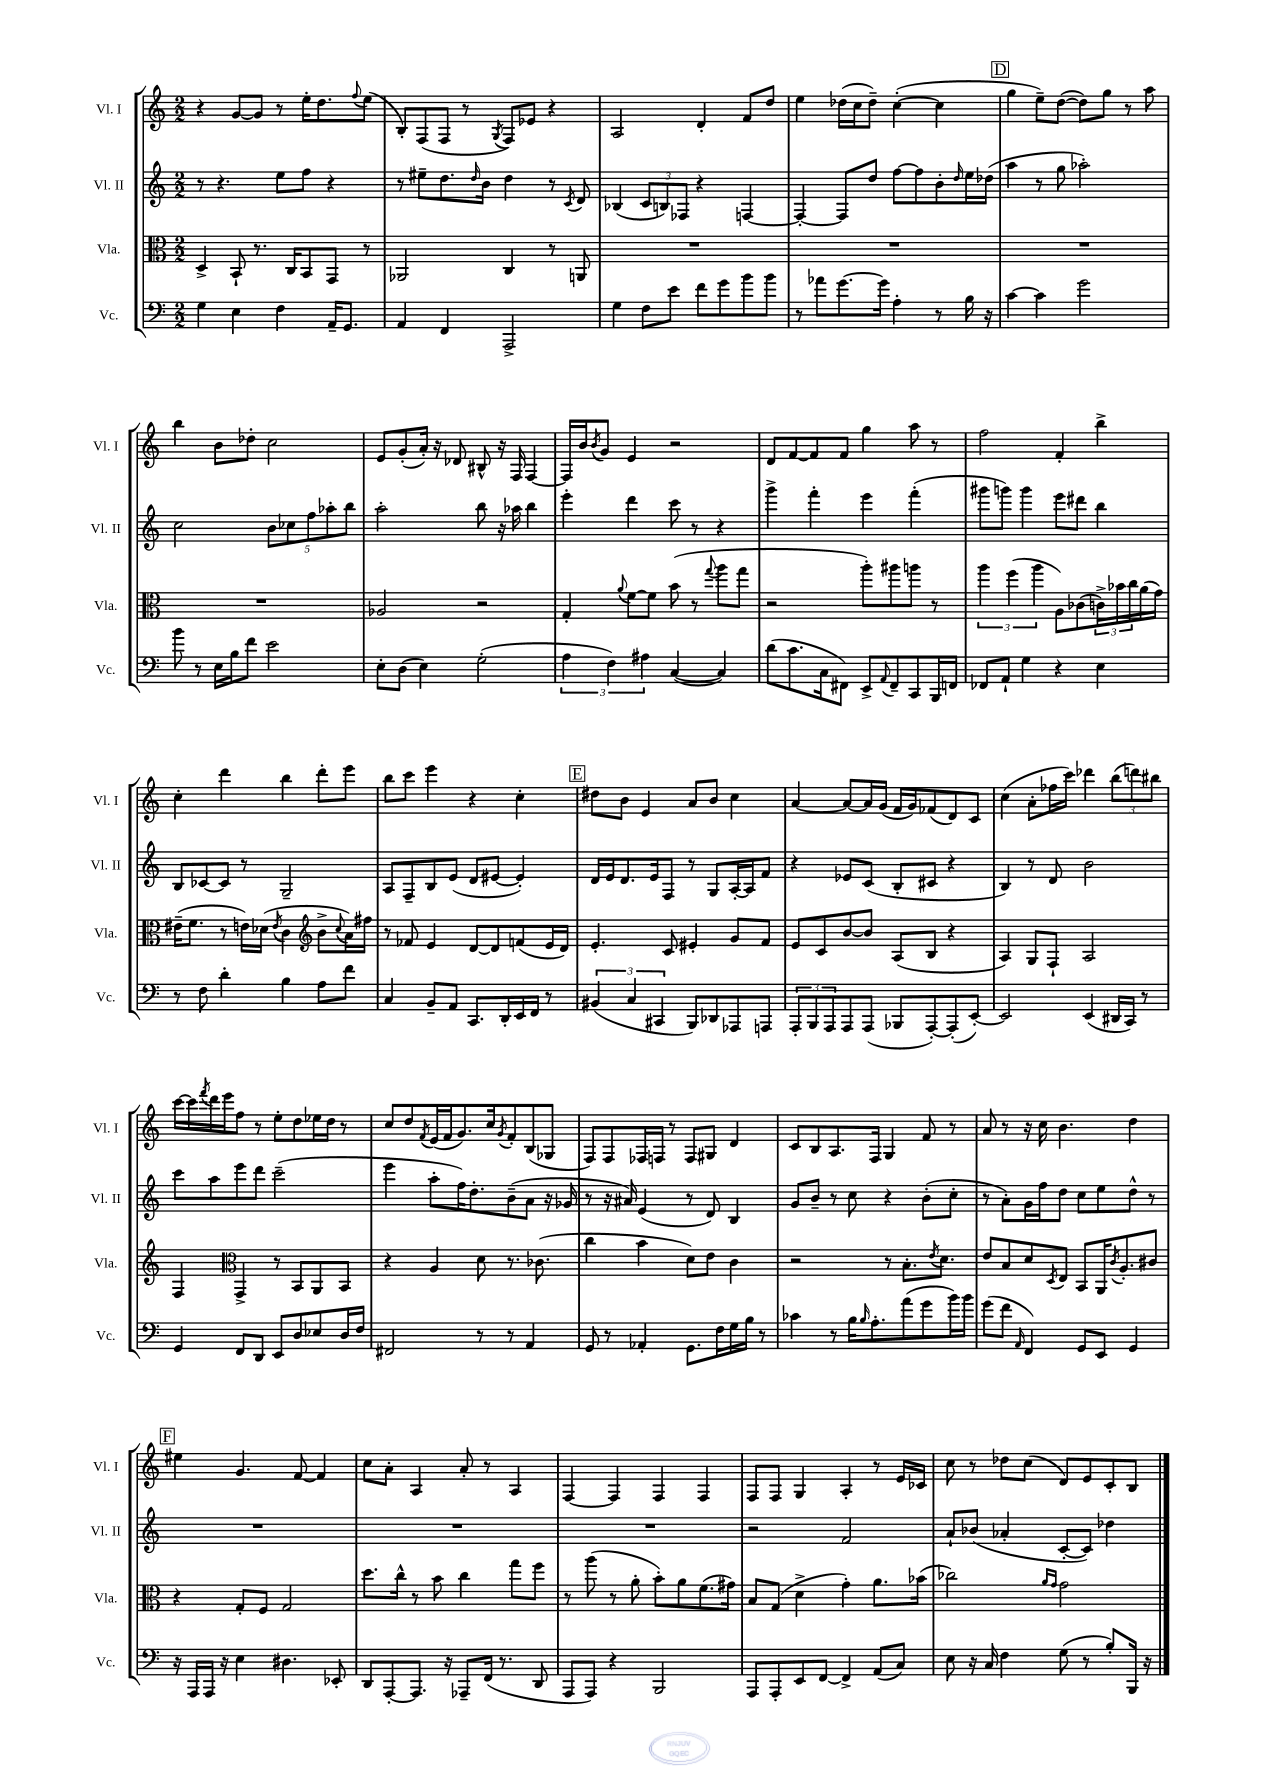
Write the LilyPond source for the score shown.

<<
\new StaffGroup <<
\new Staff = "s0" \with { instrumentName = "Vl. I" shortInstrumentName = "Vl. I" } {
    \clef treble \key c \major \numericTimeSignature \time 2/2
    r4 g'8~ g'8 r8 e''16-. d''8. \appoggiatura { f''8 } e''8( |
    b8-.) f8( f8 r8 \acciaccatura { g8 } f8) ees'8 r4 |
    a2 d'4-. f'8 d''8 |
    e''4 des''16( c''16 des''8--) c''4~-.( c''4 |
    \mark \markup { \box "D" } g''4 e''8--) d''8~( d''8) g''8 r8 a''8 |
    b''4 b'8 des''8-. c''2 |
    e'8 g'8-.( a'16-.) r16 des'8 bis8-^ r16 f16 f4~ |
    f16 b'16 \acciaccatura { b'8 } g'8 e'4 r2 |
    d'8 f'8~ f'8 f'8 g''4 a''8 r8 |
    f''2 f'4-. b''4-> |
    c''4-. d'''4 b''4 d'''8-. e'''8 |
    b''8 c'''8 e'''4 r4 c''4-. |
    \mark \markup { \box "E" } dis''8 b'8 e'4 a'8 b'8 c''4 |
    a'4~ a'8~ a'16 g'16( f'16 g'16) fes'8( d'8) c'8 |
    c''4( a'8-. fes''16 c'''16) des'''4 \tuplet 3/2 { b''8( d'''8) bis''8 } |
    c'''16~ c'''16 \acciaccatura { f'''8 } d'''16 e'''16 f''8 r8 e''8-. d''8 ees''16 d''16 r8 |
    c''8 d''8 \acciaccatura { f'8 } e'16( f'16 g'8.) c''16 \acciaccatura { g'8 } f'8-. b8( ges8 |
    f8) f8 fes16 f16 r8 f8 gis8 d'4 |
    c'8 b8 a8. f16 g4 f'8 r8 |
    a'8 r8 r16 c''16 b'4. d''4 |
    \mark \markup { \box "F" } eis''4 g'4. f'8~ f'4 |
    c''8 a'8-. a4 a'8-. r8 a4 |
    f4~ f4 f4 f4 |
    f8 f8 g4 a4-. r8 e'16 ces'16 |
    c''8 r8 des''8 c''8( d'8) e'8 c'8-. b8 \bar "|." |
}
\new Staff = "s1" \with { instrumentName = "Vl. II" shortInstrumentName = "Vl. II" } {
    \clef treble \key c \major \numericTimeSignature \time 2/2
    r8 r4. e''8 f''8 r4 |
    r8 eis''8-- d''8. \grace { d''16 } b'16 d''4 r8 \acciaccatura { c'8 } d'8 |
    bes4( \tuplet 3/2 { c'8 b8) fes8 } r4 f4~ |
    f4~-. f8 d''8 f''8~ f''8 b'8-. \grace { d''16 } e''16 des''16( |
    \mark \markup { \box "D" } a''4 r8 g''8 aes''2-.) |
    c''2 \tuplet 5/4 { b'8 ces''8 f''8 aes''8-. b''8 } |
    a''2-. b''8 r16 aes''16 b''4 |
    e'''4-. d'''4 c'''8 r8 r4 |
    g'''4-> f'''4-. e'''4 f'''4-.( |
    gis'''8 g'''8) g'''4 e'''8 dis'''8 b''4 |
    b8 ces'8~ ces'8 r8 g2-- |
    a8 f8-- b8 e'8( d'8 eis'8~ eis'4-.) |
    \mark \markup { \box "E" } d'16 e'16 d'8. e'16 f8 r8 g8 a16~-. a16 f'8 |
    r4 ees'8 c'8( b8-. cis'8 r4 |
    b4) r8 d'8 b'2 |
    c'''8 a''8 e'''8 d'''8 c'''2--( |
    e'''4 a''8-. f''16) d''8.-. b'8--( a'8 r16 ges'16 |
    r8 r16 ais'16) e'4( r8 d'8) b4 |
    g'8 b'8-- r8 c''8 r4 b'8-.( c''8-. |
    r8 a'8-.) g'16 f''16 d''8 c''8 e''8 d''8-^ r8 |
    \mark \markup { \box "F" } R1 |
    R1 |
    R1 |
    r2 f'2 |
    a'8-! bes'8( aes'4-. c'8~-. c'8) des''4 \bar "|." |
}
\new Staff = "s2" \with { instrumentName = "Vla." shortInstrumentName = "Vla." } {
    \clef alto \key c \major \numericTimeSignature \time 2/2
    d4-> b,8-! r8. c16 b,8 g,8 r8 |
    aes,2 c4 r8 a,8 |
    R1 |
    R1 |
    \mark \markup { \box "D" } R1 |
    R1 |
    aes2 r2 |
    g4-. \appoggiatura { a'8 } f'8~ f'8 b'8( r8 \appoggiatura { g''8 } a''8 g''8 |
    r2 a''8-.) ais''8 a''8 r8 |
    \tuplet 3/2 { a''4 f''4( a''4 } a8) ces'8( \tuplet 3/2 { c'16->) bes'16 c''16 } a'16( g'16) |
    eis'16--( f'8. r8 e'16) des'16( \acciaccatura { e'8 } c'4 \clef treble b'8-> \appoggiatura { c''8 } a'16) fis''16 |
    r8 fes'8 e'4 d'8~ d'8 f'8( e'16 d'16) |
    \mark \markup { \box "E" } e'4.-. c'8 eis'4-. g'8 f'8 |
    e'8 c'8 b'8~ b'8 a8( b8 r4 |
    a4) g8 f8-! a2 |
    f4 \clef alto g,4-> r8 b,8 a,8 b,8 |
    r4 a4 d'8 r8. ces'8.( |
    c''4 b'4 d'8) e'8 c'4 |
    r2 r8 b8.-. \acciaccatura { e'8 } d'8. |
    e'8 b8 d'8 \acciaccatura { d8 } e8 b,8 a,16 \acciaccatura { c'8 } a8.-. cis'8 |
    \mark \markup { \box "F" } r4 g8-. f8 g2 |
    d''8. c''16-^ r8 b'8 c''4 g''8 f''8 |
    r8 a''8( r8 a'8-. b'8-.) a'8 f'8.( gis'16) |
    b8 g8( d'4-> g'4-.) a'8. bes'16( |
    ces''2) \grace { a'16 g'16 } g'2 \bar "|." |
}
\new Staff = "s3" \with { instrumentName = "Vc." shortInstrumentName = "Vc." } {
    \clef bass \key c \major \numericTimeSignature \time 2/2
    g4 e4 f4 a,16-- g,8. |
    a,4 f,4 a,,2-> |
    g4 f8 e'8 f'8 g'8 b'8 b'8 |
    r8 aes'8 g'8.~ g'16 a4-. r8 b16 r16 |
    \mark \markup { \box "D" } c'4~ c'4 g'2 |
    b'8 r8 e16 b16 f'8 e'2 |
    e8-. d8( e4) g2-.( |
    \tuplet 3/2 { a4 f4) ais4 } c4~( c4) |
    d'8( c'8. c16 fis,8) e,8-> \appoggiatura { a,8 } fis,8-- c,8 b,,16 f,16 |
    fes,8 a,8-! g4 r4 e4 |
    r8 f8 d'4-. b4 a8 f'8 |
    c4 b,8-- a,8 c,8. d,16-. e,16 f,16 r8 |
    \mark \markup { \box "E" } \tuplet 3/2 { bis,4( c4 cis,4 } b,,8) des,8 aes,,8 a,,8 |
    \tuplet 3/2 { a,,8-. b,,8 a,,8 } a,,8 a,,8( bes,,8 a,,8~-.) a,,8-.( e,8~-.) |
    e,2 e,4( dis,16 c,16) r8 |
    g,4 f,8 d,8 e,8 d8 ees8 d16 f16 |
    fis,2 r8 r8 a,4 |
    g,8 r8 aes,4-. g,8. f16 g16 b16 r8 |
    ces'4 r8 b16 \grace { b16 } a8.-. a'8( g'8 b'16) b'16 |
    g'8( f'8 \grace { a,16 } f,4) g,8 e,8 g,4 |
    \mark \markup { \box "F" } r16 a,,16 a,,16 r16 e4 dis4. ees,8-. |
    d,8 a,,8~-. a,,8. r16 aes,,8-- f,16( r8. d,8 |
    a,,8 a,,8) r4 b,,2 |
    a,,8 a,,8-. e,8 f,8~ f,4-> a,8( c8) |
    e8 r16 c16 f4 g8( r8 b8-.) b,,16 r16 \bar "|." |
}
>>
>>
\layout { \context { \Score \remove "Bar_number_engraver" } }
